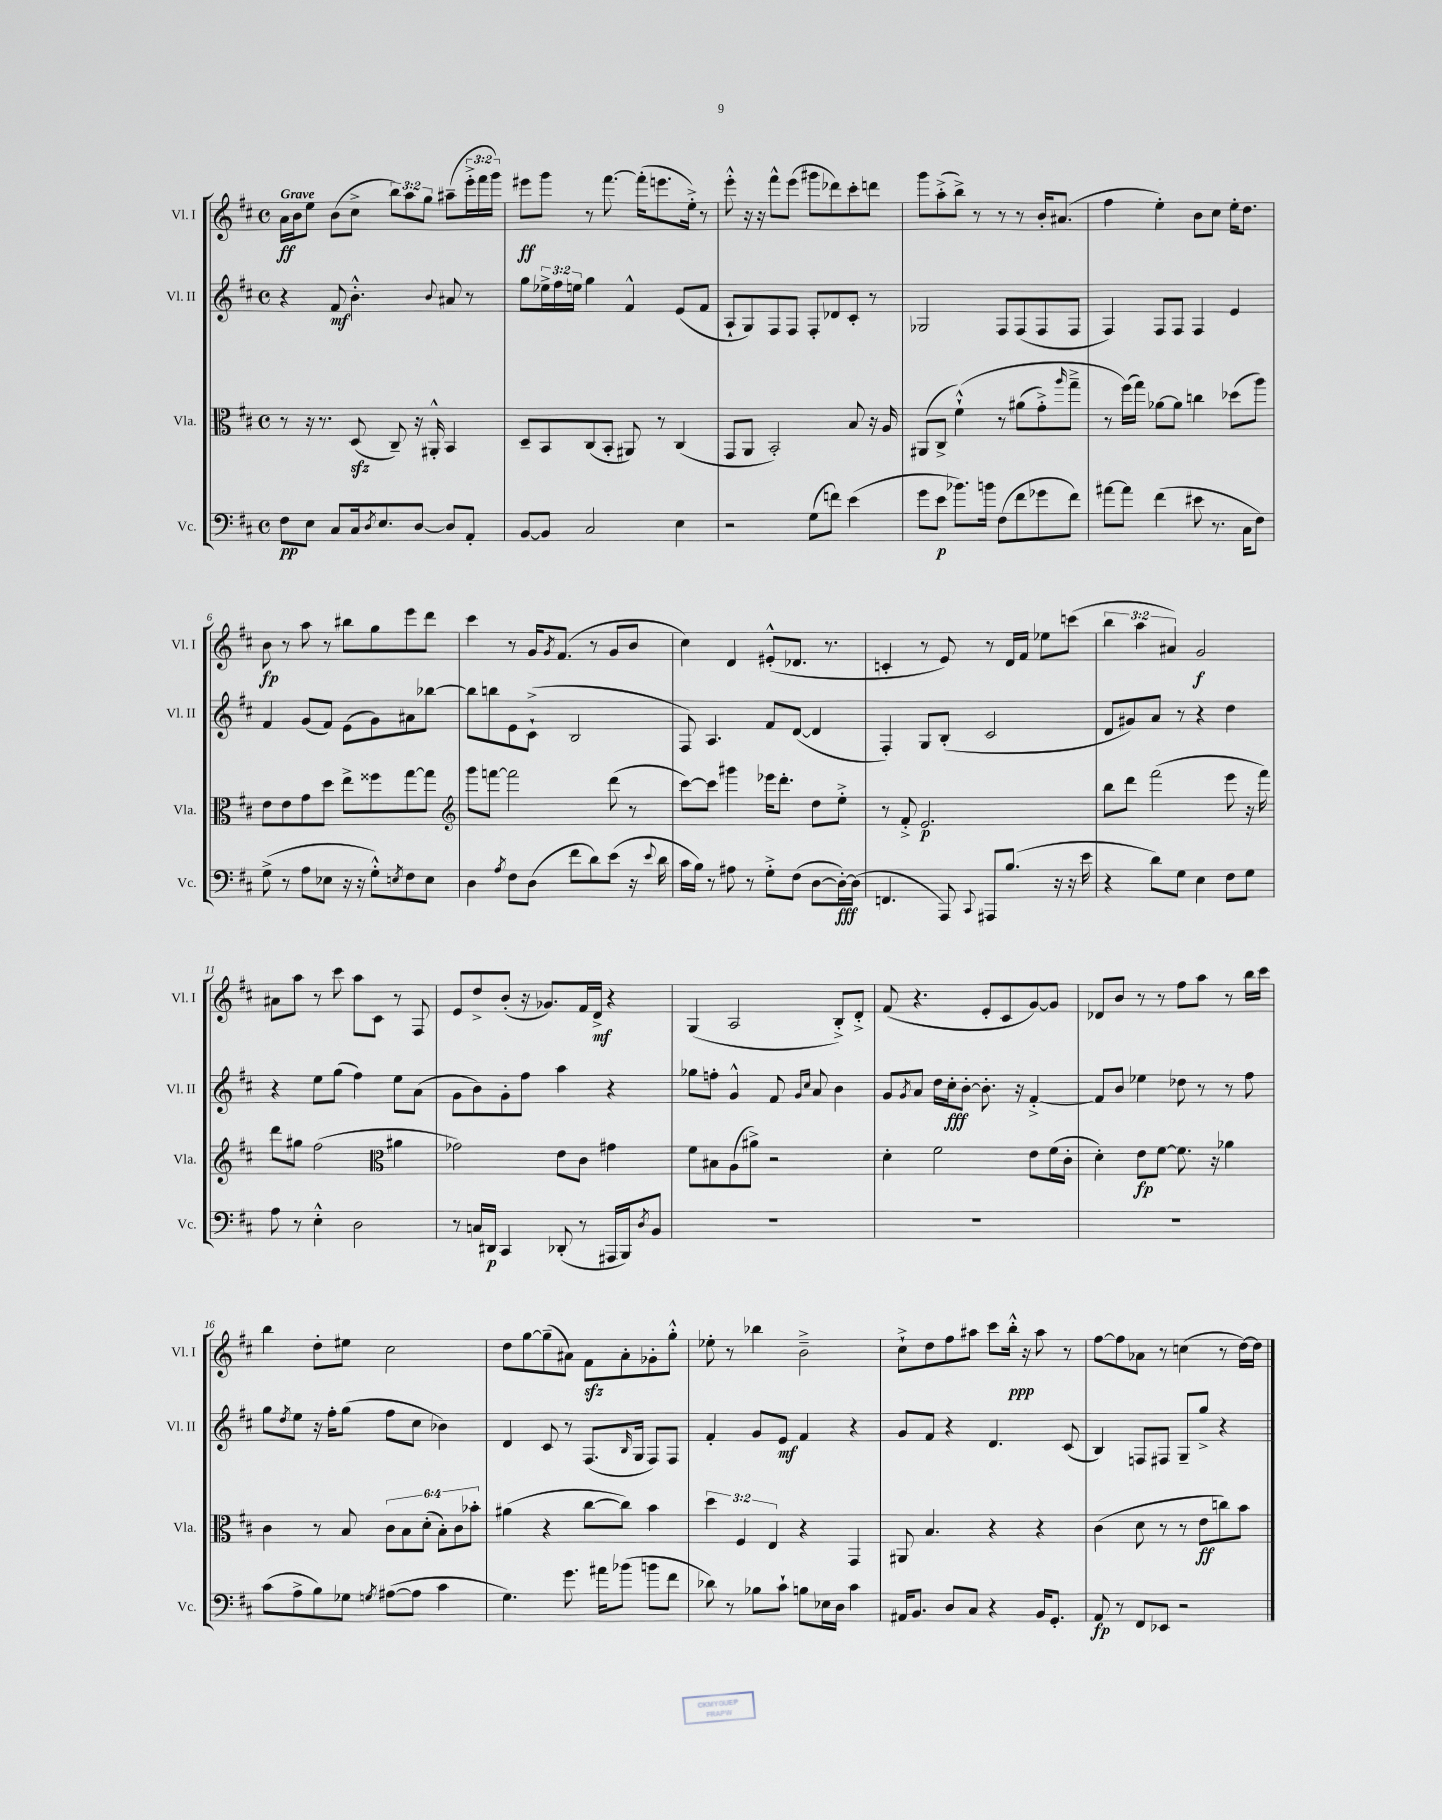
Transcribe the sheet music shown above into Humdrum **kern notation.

**kern	**kern	**kern	**kern
*staff4	*staff3	*staff2	*staff1
*clefF4	*clefC3	*clefG2	*clefG2
*k[f#c#]	*k[f#c#]	*k[f#c#]	*k[f#c#]
*M4/4	*M4/4	*M4/4	*M4/4
*met(c)	*met(c)	*met(c)	*met(c)
8F#\L	8r	4r	16a\LL
.	.	.	16b\J
8E\J	16r	.	8ee\J
.	8.r	.	.
8C#/L	.	8f#/	(8b\L
16C#/k	(8D/	4.b'^^\	8cc#^\J
8qD/	.	.	.
8.E/	.	.	.
.	8C#~/)	.	12bb\L)
.	.	.	12aa\
[8D/J	16r	.	.
.	.	.	12gg\J
.	16AA#'^^/	.	.
.	.	8qqb/	.
8D/]L	4BB/	8a#/	(8aa#~\L
8AA'/J	.	8r	24eee'^\L
.	.	.	24fff#\
.	.	.	24ggg\JJ)
=	=	=	=
[8BB/L	8D~/L	8gg\L	8eee#\L
8BB/]J	8BB/	24ee-^\L	8ggg\J
.	.	24ff#\	.
.	.	24ee\JJ	.
2C#/	(8C#/	4gg\	8r
.	8BB'/J	.	[8.fff#\
.	8AA#/)	4f#^^/	.
.	.	.	(16fff#'\]LK
.	8r	.	8.eee\
4E\	(4C#/	(8e/L	.
.	.	.	16ee'^\Jk)
.	.	8f#/J	8r
=	=	=	=
2r	8GG/L	8A`/L	8eee'^^\
.	8AA/J	8G/)	16r
.	.	.	16r
.	2BB'/)	8F#/	8fff#^^\L
.	.	8F#/J	(8eee\J
(8G\L	.	8F#'/L	8ggg#\L
8f\J)	.	8d-/	8ddd-\)
(4e\	8B/	8c#'/J	8ccc#'\
.	16r	8r	8ddd\J
.	16A/	.	.
=	=	=	=
8g\L	(8AA#/L	2G-/	8ggg\L
8e\J	8C#^/J	.	(8aa'^\
8.b-\L)	&(4f#`^^\)	.	8bb^\J)
.	.	.	8r
16b\Jk	.	.	.
(8F#\L	8r	8F#/L	8r
8f#\	(8a#\L	(8F#/	8r
8g-\	8g'^\)	8F#/	16b'/LK
.	.	.	(8.a#/J
.	16qqaa/	.	.
8f#\J)	8gg~^\J	8F#/J	.
=	=	=	=
[8a#\L	8r	4F#/)	4ff#\
8a#\]J	(16ff#\LL&)	.	.
.	16gg\JJ)	.	.
(4f#\	[8a-\L	8F#/L	4ee'\)
.	8a-\]J	8F#/J	.
8e#\	4cc\	4F#/	8b\L
8.r	.	.	8cc#\J
.	(8dd-\L	4e/	16ee'\LK
16C#\LK	.	.	8.dd\J
8F#\J)	8aa\J)	.	.
=	=	=	=
(8G^\	8e\L	4f#/	8b\
8r	8e\	.	8r
8A\L	8g\	(8g/L	8aa\
8E-\J	8dd\J	8f#/J)	8r
16r	8ee^\L	(8e\L	8bb#\L
16r	.	.	.
8G'^^\L)	8ff##\	8g\)	8gg\
8qE/	.	.	.
8F#\	[8gg\	8a#\	8eee\
8E\J	8gg\]J	[8bb-\J	8ddd\J
=	=	=	=
*	*clefG2	*	*
4D\	8ggg\L	8bb-\]L	4ccc#\
.	[8fff\J	8bb\	.
8qA/	.	.	.
8F#\L	2fff\]	8e\	8r
(8D\J	.	(8c#`^\J	16g/LK
.	.	.	8qg/
.	.	.	(8.f#/J
8f#\L	.	2B/	.
8d\)	.	.	8r
(8e\J	(8ddd\	.	8g/L
16r	8r	.	8b/J
8qqe/	.	.	.
16d\	.	.	.
=	=	=	=
16c#\LL	[8ccc#\L)	8F#/)	4cc#\)
16B\JJ)	.	.	.
8r	8ccc#\]J	4.A/	.
8A#\	4ggg#\	.	4d/
8r	.	.	.
8G'^\L	16eee-\LK	8f#/L	(8e#'^^/L
.	8.ddd'\J	.	.
(8F#\J	.	([8d/J	8.d-/J
[8D\L	8dd\L	4d/]	.
.	.	.	8.r
16D'\_L)	8ee'^\J	.	.
(16D\]JJ	.	.	.
=	=	=	=
4.FF/	8r	4F#'/)	4c'/
.	8f#'^/	.	.
.	2.e/	8G/L	8r
8AAA/)	.	(8B'/J	8e/)
8qqCC#/	.	.	.
8AAA#/L	.	2c#/	8r
(8.B/J	.	.	16d/LL
.	.	.	16f#/JJ
.	.	.	8ee-\L
16r	.	.	.
16r	.	.	(8ccc\J
16e\	.	.	.
=	=	=	=
4r	8bb\L	8d/L	6bb\
.	8ddd\J	8g#/)	.
.	.	.	6aa\
8d\L)	(2fff#\	8a/J	.
.	.	.	6a#/)
8G\J	.	8r	.
4E\	.	4r	2g/
8F#\L	8eee\	4dd\	.
8G\J	16r	.	.
.	16fff#\)	.	.
=	=	=	=
8A\	8ddd\L	4r	8a#\L
8r	8gg#\J	.	8aa\J
4E'^^\	(2ff#\	8ee\L	8r
.	.	(8gg\J	8ccc#\
2D\	.	4ff#\)	8aa\L
.	.	.	8c#\J
*	*clefC3	*	*
.	4a#\	8ee\L	8r
.	.	(8a\J	8F#/
=	=	=	=
8r	2g-\)	8g\L	8e/L
16C/LL	.	8b\)	8dd^/
16DD#/JJ	.	.	.
4CC#/	.	8g'\	(8b'/J
.	.	8ff#\J	16r
.	.	.	8.g-/L)
(8DD-'/	8e\L	4aa\	.
8r	8c#\J	.	16f#/L
.	.	.	16d^/JJ
16AAA#/LL	4g#\	4r	4r
16BBB/J)	.	.	.
8qD/	.	.	.
8BB/J	.	.	.
=	=	=	=
1r	8f#\L	8gg-\L	(4G/
.	8B#\	8ff'\J	.
.	(8A\	4g^^/	2A/
.	8a#^\J)	.	.
.	2r	8f#/	.
.	.	16qqg/LL	.
.	.	16qqcc#/JJ	.
.	.	8a/	.
.	.	4b\	8B'^/L)
.	.	.	8d'^/J
=	=	=	=
1r	4d'\	8g/L	(8f#/
.	.	8qg/	.
.	.	8a/J	4.r
.	2f#\	16dd\LL	.
.	.	16cc#'\J	.
.	.	[8b'\J	.
.	.	8.b'\]	8e'/L
.	.	.	8c#/
.	.	16r	.
.	8e\L	[4f#'^/	[8g/)
.	(16f#\L	.	8g/]J
.	16c#'\JJ	.	.
=	=	=	=
1r	4d'\)	8f#/]L	8d-/L
.	.	8b/J	8b/J
.	8e\L	4ee-\	8r
.	[8f#\J	.	8r
.	8.f#\]	8dd-\	8ff#\L
.	.	8r	8aa\J
.	16r	.	.
.	4a-\	8r	8r
.	.	8ff#\	16bb\LL
.	.	.	16ccc#\JJ
=	=	=	=
(8c#\L	4c#\	8gg\L	4bb\
.	.	8qdd/	.
8A^\	.	8ee\J	.
8B\)	8r	16r	8dd'\L
.	.	16ff#'\LK	.
8G-\J	8B/	(8gg\J	8ee#\J
8qG/	.	.	.
([8A#\L	12c#\L	8ff#\L	2cc#\
.	12B\	.	.
8A#\]J	.	8cc#\J	.
.	(12d'\J	.	.
4c#\	12B'\L)	4b-\)	.
.	12c#\	.	.
.	12b-'\J	.	.
=	=	=	=
4.G\)	(4a#\	4d/	8dd\L
.	.	.	[8gg\
.	4r	8c#/	(8gg~\]
8.g\	.	8r	8a#\J)
.	[8cc#\L	(8.F#/L	8f#\L
16a#\LK	.	.	.
(8b-\J	8cc#\]J)	.	8a#'\
.	.	16qqB/	.
.	.	16G/Jk	.
8b\L	4b\	8F#/L)	8g-'\
8f#\J	.	8F#/J	8gg'^^\J
=	=	=	=
8d-\)	6dd\	4f#'/	8ee-'\
8r	.	.	8r
.	6F#/	.	.
8B-\L	.	8g/L	4bb-\
.	6E/	.	.
8c#`\J	.	8e/J	.
8B\L	4r	4f#/	2b~^\
16E-\L	.	.	.
16D\JJ	.	.	.
4c#\	4GG/	4r	.
=	=	=	=
16AA#/LK	8AA#/	8g/L	8cc#`^\L
8.BB/J	.	.	.
.	4.B/	8f#/J	8dd\
8D/L	.	4r	8ff#\
8C#/J	.	.	8aa#\J
4r	4r	4.d/	8ccc#\L
.	.	.	16bb'^^\Jk
.	.	.	16r
16BB/LK	4r	.	8aa#\
8.GG'/J	.	.	.
.	.	(8c#/	8r
=	=	=	=
8AA/	(4c#\	4B/)	[8ff#\L
8r	.	.	8ff#\]
8FF#/L	8d\	8F/L	8a-\J
8EE-/J	8r	8F#/J	8r
2r	8r	8G~/L	(4cc\
.	8e\L	8gg^/J	.
.	8cc\)	4r	8r
.	8b\J	.	[16dd\LL)
.	.	.	16dd\]JJ
==	==	==	==
*-	*-	*-	*-
